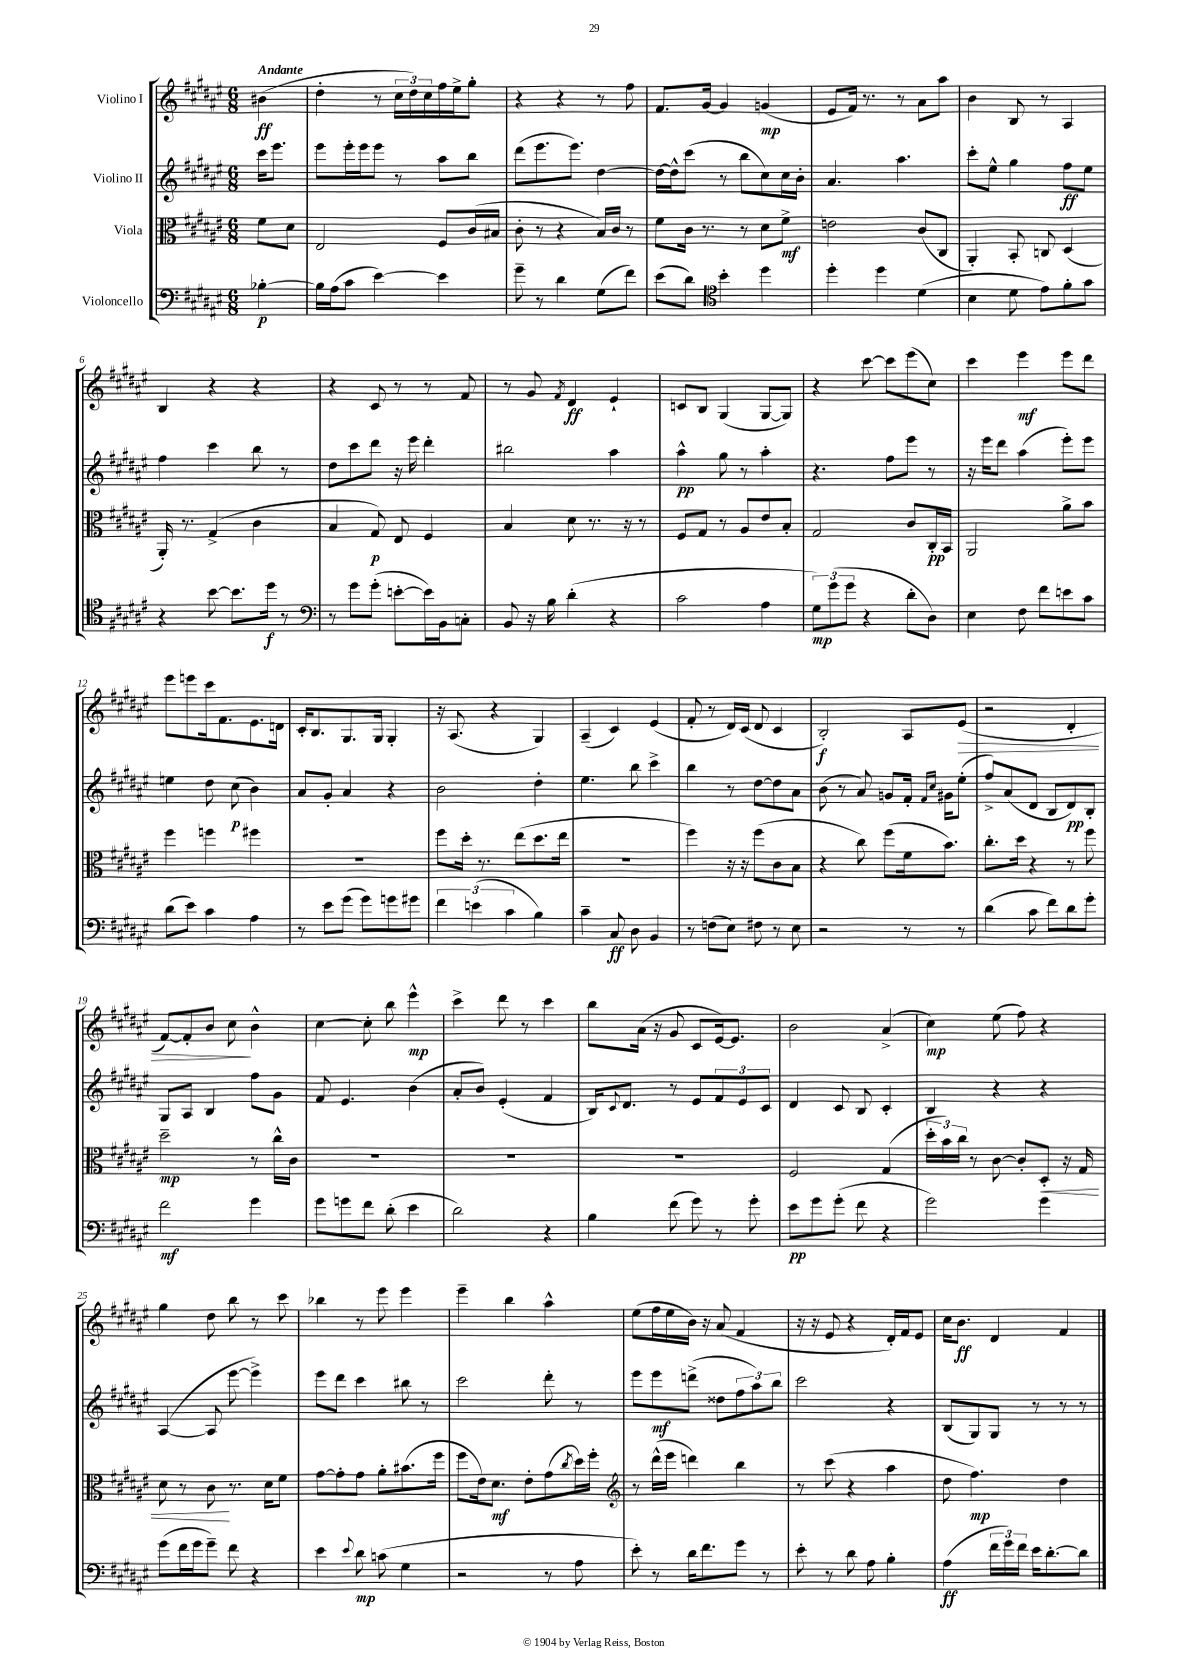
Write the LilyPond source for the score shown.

<<
\new StaffGroup <<
\new Staff = "s0" \with { instrumentName = "Violino I" } {
    \clef treble \key fis \major \numericTimeSignature \time 6/8 \partial 4 \tempo "Andante"
    bis'4\ff( |
    dis''4-. r8 \tuplet 3/2 { cis''16 dis''16) cis''16 } fis''16 eis''16-> gis''8-. |
    r4 r4 r8 fis''8 |
    fis'8. gis'16~ gis'4 g'4\mp( |
    eis'8 fis'16) r8. r8 ais'8 ais''8 |
    b'4 b8 r8 ais4 |
    b4 r4 r4 |
    r4 cis'8 r8 r8 fis'8 |
    r8 gis'8 \acciaccatura { fis'8 } dis'4\ff eis'4-! |
    c'8 b8 gis4( gis8~ gis8) |
    r4 cis'''8~ cis'''8 eis'''8( cis''8) |
    cis'''4 eis'''4\mf eis'''8 dis'''8 |
    eis'''8 e'''8 cis'''16 fis'8. eis'8. d'16 |
    cis'16-. b8. gis8. gis16 gis4-. |
    r16 ais8.( r4 gis4) |
    ais4--( cis'4) eis'4( |
    fis'8-. r8 dis'16) cis'16( dis'8 cis'4 |
    b2-.\f) ais8 eis'8\>( |
    r2 dis'4-. |
    fis'8~) fis'8-. b'8 cis''8\! b'4-^ |
    cis''4~ cis''8-. b''8 eis'''4-^\mp |
    cis'''4-> dis'''8 r8 cis'''4 |
    b''8 ais'16( r16 gis'8 cis'8 eis'16~) eis'8. |
    b'2 ais'4->( |
    cis''4\mp) eis''8( fis''8) r4 |
    gis''4 dis''8 b''8 r8 cis'''8 |
    bes''4 r8 eis'''8 eis'''4 |
    eis'''4-- b''4 ais''4-^ |
    eis''8( fis''16 eis''16 b'16) r16 ais'8( fis'4 |
    r16 r16 eis'8 r4 dis'16-.) fis'16 eis'8 |
    cis''16 b'8.\ff dis'4 fis'4 \bar "|." |
}
\new Staff = "s1" \with { instrumentName = "Violino II" } {
    \clef treble \key fis \major \numericTimeSignature \time 6/8 \partial 4
    cis'''16 eis'''8. |
    eis'''8 eis'''16-. eis'''16 eis'''8 r8 ais''8 b''8 |
    dis'''8( eis'''8. eis'''8.) dis''4~ |
    dis''16~ dis''16-^ cis'''8( r8 b''8 cis''8) cis''16 b'16-. |
    ais'4. ais''4. |
    cis'''8-. eis''8-^ gis''4 fis''8\ff eis''8 |
    fis''4 cis'''4 b''8 r8 |
    dis''8 cis'''8 dis'''8 r16 eis'''16 dis'''4-. |
    bis''2 ais''4 |
    ais''4-^\pp gis''8 r8 ais''4-. |
    r4. fis''8 eis'''8 r8 |
    r16 eis'''16 dis'''8 ais''4( eis'''8-.) eis'''8 |
    e''4 dis''8 cis''8\p( b'4) |
    ais'8 gis'8-. ais'4 r4 |
    b'2 dis''4-. |
    eis''4. b''8 cis'''4-> |
    b''4 r8 dis''8~ dis''8 ais'8 |
    b'8( r8 ais'8) g'8 fis'16-. \grace { fis'16 cis''16 } gis'16 eis''8-.( |
    fis''8->) ais'8( dis'8 b8 dis'8\pp) b8-. |
    gis8 ais8 b4 fis''8 gis'8 |
    fis'8 eis'4. b'4( |
    ais'8-. b'8) eis'4-.( fis'4 |
    b16) \appoggiatura { cis'8 } dis'8. r8 eis'8 \tuplet 3/2 { fis'8 eis'8 cis'8 } |
    dis'4 cis'8 b8 cis'4-. |
    b4 r4 r4 |
    ais4~( ais8 eis'''8~ eis'''4->) |
    eis'''8 dis'''8 cis'''4 bis''8 r8 |
    cis'''2 dis'''8-. r8 |
    eis'''8 eis'''8\mf d'''8->( disis''8 \tuplet 3/2 { fis''8 ais''8) b''8 } |
    cis'''2 r4 |
    b8( gis8) gis8 r8 r8 r8 \bar "|." |
}
\new Staff = "s2" \with { instrumentName = "Viola" } {
    \clef alto \key fis \major \numericTimeSignature \time 6/8 \partial 4
    fis'8 dis'8 |
    eis2 fis8 cis'16( bis16 |
    cis'8-. r8 r4 b16) cis'16 r8 |
    fis'8 cis'16 r8. r8 dis'8 fis'8->\mf |
    e'2 cis'8( cis8 |
    ais,4-.) b,8-. c8 dis4( |
    ais,16-.) r8. gis4->( cis'4 |
    b4 gis8\p) eis8 fis4 |
    b4 dis'8 r8. r16 r8 |
    fis8 gis8 r8 ais8 eis'8 b8-. |
    gis2 cis'8 cis16-.\pp b,16 |
    ais,2 ais'8-> b'8 |
    fis''4 f''4 fis''4 |
    R2. |
    fis''8 dis''16-. r8. eis''8( dis''8. eis''16 |
    R2. |
    fis''4) r16 r16 fis''8( cis'8 b8 |
    r4 cis''8) fis''8( fis'16 b'8.) |
    cis''8.-. dis''16 r4 r8 fis''8 |
    dis''2--\mp r8 cis''16-^ cis'16 |
    R2. |
    R2. |
    R2. |
    fis2 gis4( |
    \tuplet 3/2 { dis''16-. b'16) cis''16 } r8 cis'8~ cis'8-. dis8-.\< r16 gis16 |
    dis'8 r8 cis'8\! r8. dis'16 fis'8 |
    gis'8~ gis'8-. gis'8 ais'8-. bis'8.( fis''16 |
    fis''8 eis'16) dis'8.\mf eis'8-. gis'8( \acciaccatura { cis''8 } dis''16) fis''16-. |
    \clef treble r8 dis'''16-^( eis'''16 d'''4) b''4 |
    r8 cis'''8( r4 ais''4 |
    dis''8 fis''4.\mp) dis''4 \bar "|." |
}
\new Staff = "s3" \with { instrumentName = "Violoncello" } {
    \clef bass \key fis \major \numericTimeSignature \time 6/8 \partial 4
    bes4~-.\p |
    bes16 ais16( cis'8 eis'4~) eis'4 |
    gis'8-- r8 dis'4 gis8( fis'8) |
    eis'8( dis'8) \clef tenor b'4-. dis''4 |
    dis''4-. dis''4 dis'4( |
    b4 dis'8 eis'8) fis'8-. gis'8 |
    r4 b'8~ b'8. dis''16\f r8 |
    \clef bass r8 gis'8 gis'8-.( e'8~-. e'16) b,16 c8-. |
    b,8 r16 b16 dis'4-.( r4 |
    cis'2 ais4 |
    \tuplet 3/2 { gis8\mp) gis'8( gis'8 } r4 dis'8-. dis8) |
    eis4 fis8 fis'8 e'8 cis'8 |
    dis'8( eis'8) cis'4 ais4 |
    r8 eis'8 gis'8( gis'8) g'8 gis'8 |
    \tuplet 3/2 { fis'4 e'4( cis'4 } b4) |
    cis'4-- cis8\ff dis8 b,4 |
    r8 f8( eis8) fis8 r8 eis8 |
    r2 r8 r8 |
    dis'4( cis'8 fis'8) dis'8 gis'8-. |
    fis'2\mf gis'4 |
    gis'8 g'8 fis'8 dis'8-.( eis'4 |
    dis'2) r4 |
    b4 fis'8( gis'8) r8 gis'8-. |
    eis'8\pp gis'8 gis'8-.( fis'8 r4 |
    gis'2) gis'4 |
    gis'8( fis'16 gis'16 gis'8--) fis'8 r4 |
    eis'4 \appoggiatura { eis'8 } dis'8\mp c'8( gis4 |
    r2 r8 ais8 |
    eis'8-.) r8 dis'16 fis'8. gis'8 r8 |
    eis'8-. r8 dis'8 ais8 b4-. |
    ais4\ff( \tuplet 3/2 { fis'16 gis'16) fis'16 } eis'16 dis'8.~-. dis'8 \bar "|." |
}
>>
>>
